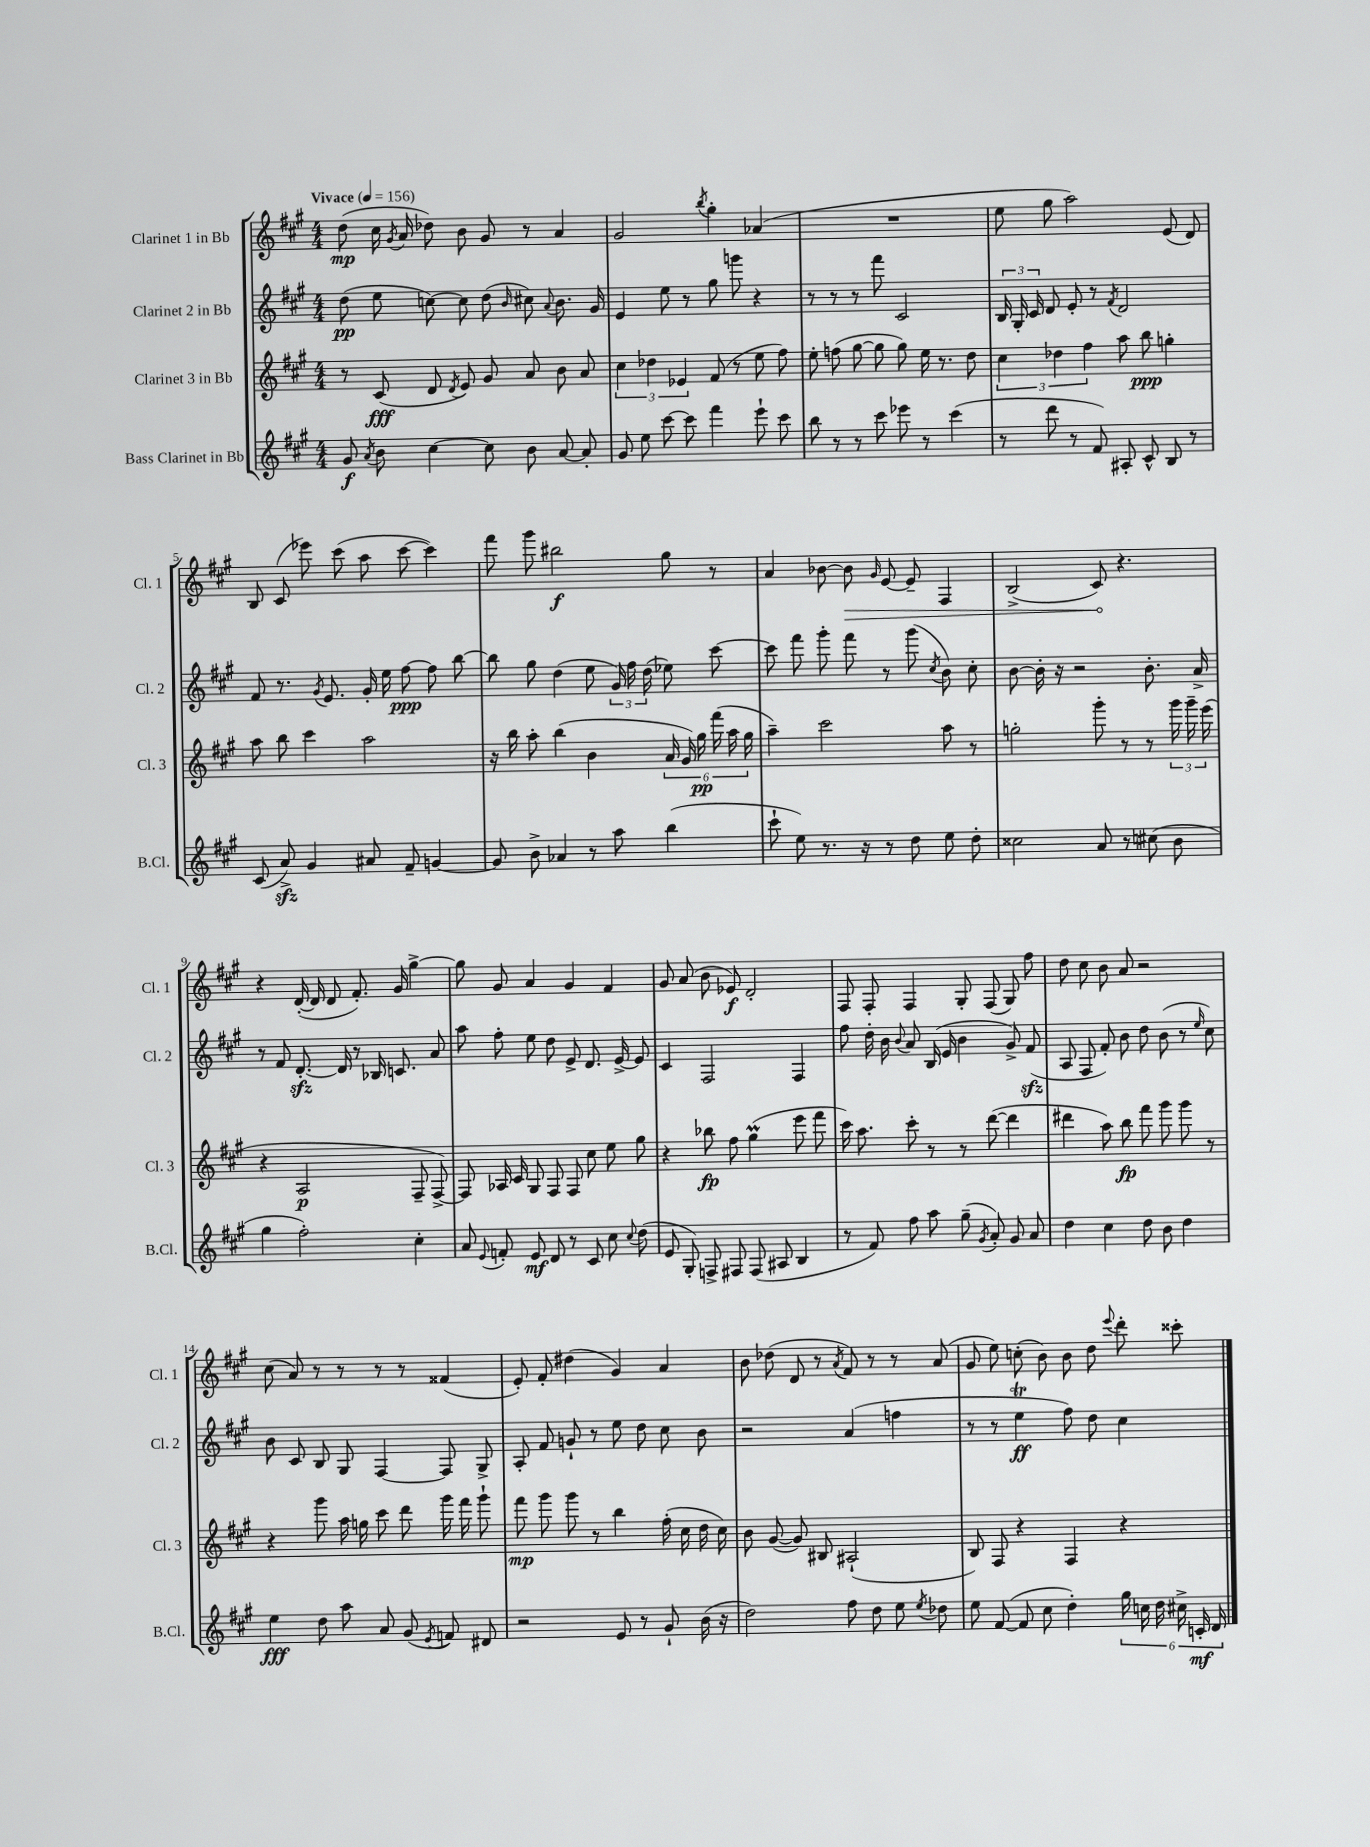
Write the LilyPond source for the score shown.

<<
\new StaffGroup <<
\new Staff = "s0" \with { instrumentName = "Clarinet 1 in Bb" shortInstrumentName = "Cl. 1" } {
    \clef treble \key a \major \numericTimeSignature \time 4/4 \tempo "Vivace" 4 = 156
    \autoBeamOff d''8\mp( cis''16 \acciaccatura { gis'8 } a'16 des''8) b'8 gis'8 r8 a'4 |
    gis'2 \acciaccatura { b''8 } gis''4-. aes'4( |
    R1 |
    e''8 gis''8 a''2) e'8( d'8) |
    b8 cis'8( ees'''8) cis'''8( a''8 cis'''8~ cis'''4) |
    fis'''8 gis'''8 bis''2\f gis''8 r8 |
    a'4 bes'8~ \once \override Hairpin.circled-tip = ##t bes'8\> \grace { gis'16 } e'8~ e'8-- fis4 |
    b2->( cis'8\!) r4. |
    r4 d'16~-.( d'16 d'8 fis'8.-.) gis'16 gis''4~-> |
    gis''8 gis'8 a'4 gis'4 fis'4 |
    gis'8 a'8( b'8 ees'8\f) d'2-. |
    fis8 fis8-. fis4 gis8-. fis8( gis8) fis''8 |
    d''8 cis''8 b'8 a'8 r2 |
    cis''8( a'8) r8 r8 r8 r8 fisis'4( |
    e'8-.) fis'8-. dis''4( gis'4) a'4 |
    b'8 des''8( d'8 r8 \acciaccatura { a'8 } fis'8) r8 r8 a'8( |
    gis'8 e''8) c''8-.( b'8) b'8 d''8 \appoggiatura { e'''8 } d'''8-. cisis'''8-. \bar "|." |
}
\new Staff = "s1" \with { instrumentName = "Clarinet 2 in Bb" shortInstrumentName = "Cl. 2" } {
    \clef treble \key a \major \numericTimeSignature \time 4/4
    \autoBeamOff d''8\pp( e''8 c''8~) c''8 d''8( \grace { b'16 } cis''8) \appoggiatura { a'8 } b'8. gis'16 |
    e'4 e''8 r8 gis''8 g'''8 r4 |
    r8 r8 r8 fis'''8 cis'2 |
    \tuplet 3/2 { b16 gis16-. cis'16 } d'8 e'8-. r8 \acciaccatura { fis'8 } d'2 |
    fis'8 r8. \acciaccatura { gis'8 } e'8. gis'16-. e''16 fis''8~\ppp fis''8 b''8~ |
    b''8 gis''8 d''4( e''8 \tuplet 3/2 { gis'16) fis''16 d''16( } ees''8) cis'''8~ |
    cis'''8 fis'''8 gis'''8-. fis'''8 r8 gis'''8( \acciaccatura { cis''8 } b'8) cis''8-. |
    b'8~ b'16-. r16 r2 b'8.-. a'16-> |
    r8 fis'8 d'8.~-.\sfz d'16 r8 bes16 c'8. a'8 |
    a''8 fis''8-. e''8 d''8 e'8-> d'8. e'16~-> e'8 |
    cis'4 fis2 fis4 |
    fis''8 d''16-. b'16 \appoggiatura { b'8 } a'8 b16( e'16 b'4 gis'8->) fis'8\sfz( |
    a8 fis8 fis'8-.) b'8 d''8 b'8( r8 \grace { e''16 } cis''8) |
    b'8 cis'8 b8 gis8 fis4~ fis8 gis8-> |
    a8-. fis'8 g'8-! r8 e''8 d''8 cis''8 b'8 |
    r2 a'4( f''4 |
    r8 r8 e''4\trill\ff fis''8) d''8 cis''4 \bar "|." |
}
\new Staff = "s2" \with { instrumentName = "Clarinet 3 in Bb" shortInstrumentName = "Cl. 3" } {
    \clef treble \key a \major \numericTimeSignature \time 4/4
    \autoBeamOff r8 cis'8\fff( d'8 \acciaccatura { d'8 } e'8) gis'8 a'8 b'8 a'8 |
    \tuplet 3/2 { cis''4 des''4 ees'4 } fis'8( r8 e''8 fis''8) |
    e''8-. f''8( gis''8~ gis''8 gis''8) e''16 r8. d''8 |
    \tuplet 3/2 { cis''4 des''4 fis''4 } a''8 b''8\ppp g''4-. |
    a''8 b''8 cis'''4 a''2 |
    r16 b''16 a''8-. b''4( b'4 \tuplet 6/4 { a'16 gis'16) gis''16\pp fis'''16( a''16 gis''16 } |
    a''4--) cis'''2 a''8 r8 |
    g''2-. gis'''8-. r8 r8 \tuplet 3/2 { gis'''16 gis'''16-- e'''16( } |
    r4 a2\p fis8-- fis8~->) |
    fis8 aes16 cis'16 gis8 fis8 fis8 cis''8 e''8 gis''8 |
    r4 bes''8\fp fis''8 gis''4\prall( e'''8 fis'''8 |
    cis'''16) a''8. cis'''8-. r8 r8 d'''8~( d'''4 |
    dis'''4 a''8) b''8\fp fis'''8 gis'''8 gis'''8 r8 |
    r4 gis'''8 a''16 g''16 cis'''8 d'''8 gis'''16 fis'''16 gis'''8-! |
    fis'''8\mp gis'''8 gis'''8 r8 b''4 fis''16-.( cis''16 d''16 cis''16) |
    b'8 gis'8~( gis'8) bis8 ais2-!( |
    b8) fis8 r4 fis4 r4 \bar "|." |
}
\new Staff = "s3" \with { instrumentName = "Bass Clarinet in Bb" shortInstrumentName = "B.Cl." } {
    \clef treble \key a \major \numericTimeSignature \time 4/4
    \autoBeamOff gis'8\f \acciaccatura { a'8 } b'8 cis''4~ cis''8 b'8 a'8~ a'8-. |
    gis'8 e''8 cis'''8~ cis'''8 fis'''4 e'''8-! cis'''8 |
    b''8 r8 r8 cis'''8 ees'''8 r8 cis'''4( |
    r8 d'''8 r8 fis'8) ais8-. cis'8-^ b8 r8 |
    cis'8( a'8->\sfz) gis'4 ais'8 fis'8-- g'4~ |
    g'8 b'8-> aes'4 r8 a''8 b''4( |
    cis'''8-! e''8) r8. r16 r8 d''8 e''8 d''8-. |
    cisis''2 a'8 r8 cis''8( b'8 |
    gis''4 fis''2-.) cis''4-. |
    a'8 \appoggiatura { e'8 } f'8-. e'8\mf d'8 r8 cis'8 cis''8 \appoggiatura { cis''8 } d''8( |
    e'8 gis8-.) f8-> fis8 fis8( ais8 b4 |
    r8 fis'8) fis''8 a''8 gis''8--( \acciaccatura { gis'8 } a'8-.) gis'8 a'8 |
    d''4 cis''4 d''8 b'8 d''4 |
    e''4\fff d''8 a''8 a'8 gis'8( \acciaccatura { e'8 } f'8) dis'8 |
    r2 e'8 r8 gis'8-! b'16( r16 |
    d''2) fis''8 d''8 e''8 \acciaccatura { e''8 } des''8 |
    e''8 fis'8~( fis'8 cis''8 d''4-.) \tuplet 6/4 { gis''16 c''16 d''16 cis''16-> c'16-.\mf d'16 } \bar "|." |
}
>>
>>
